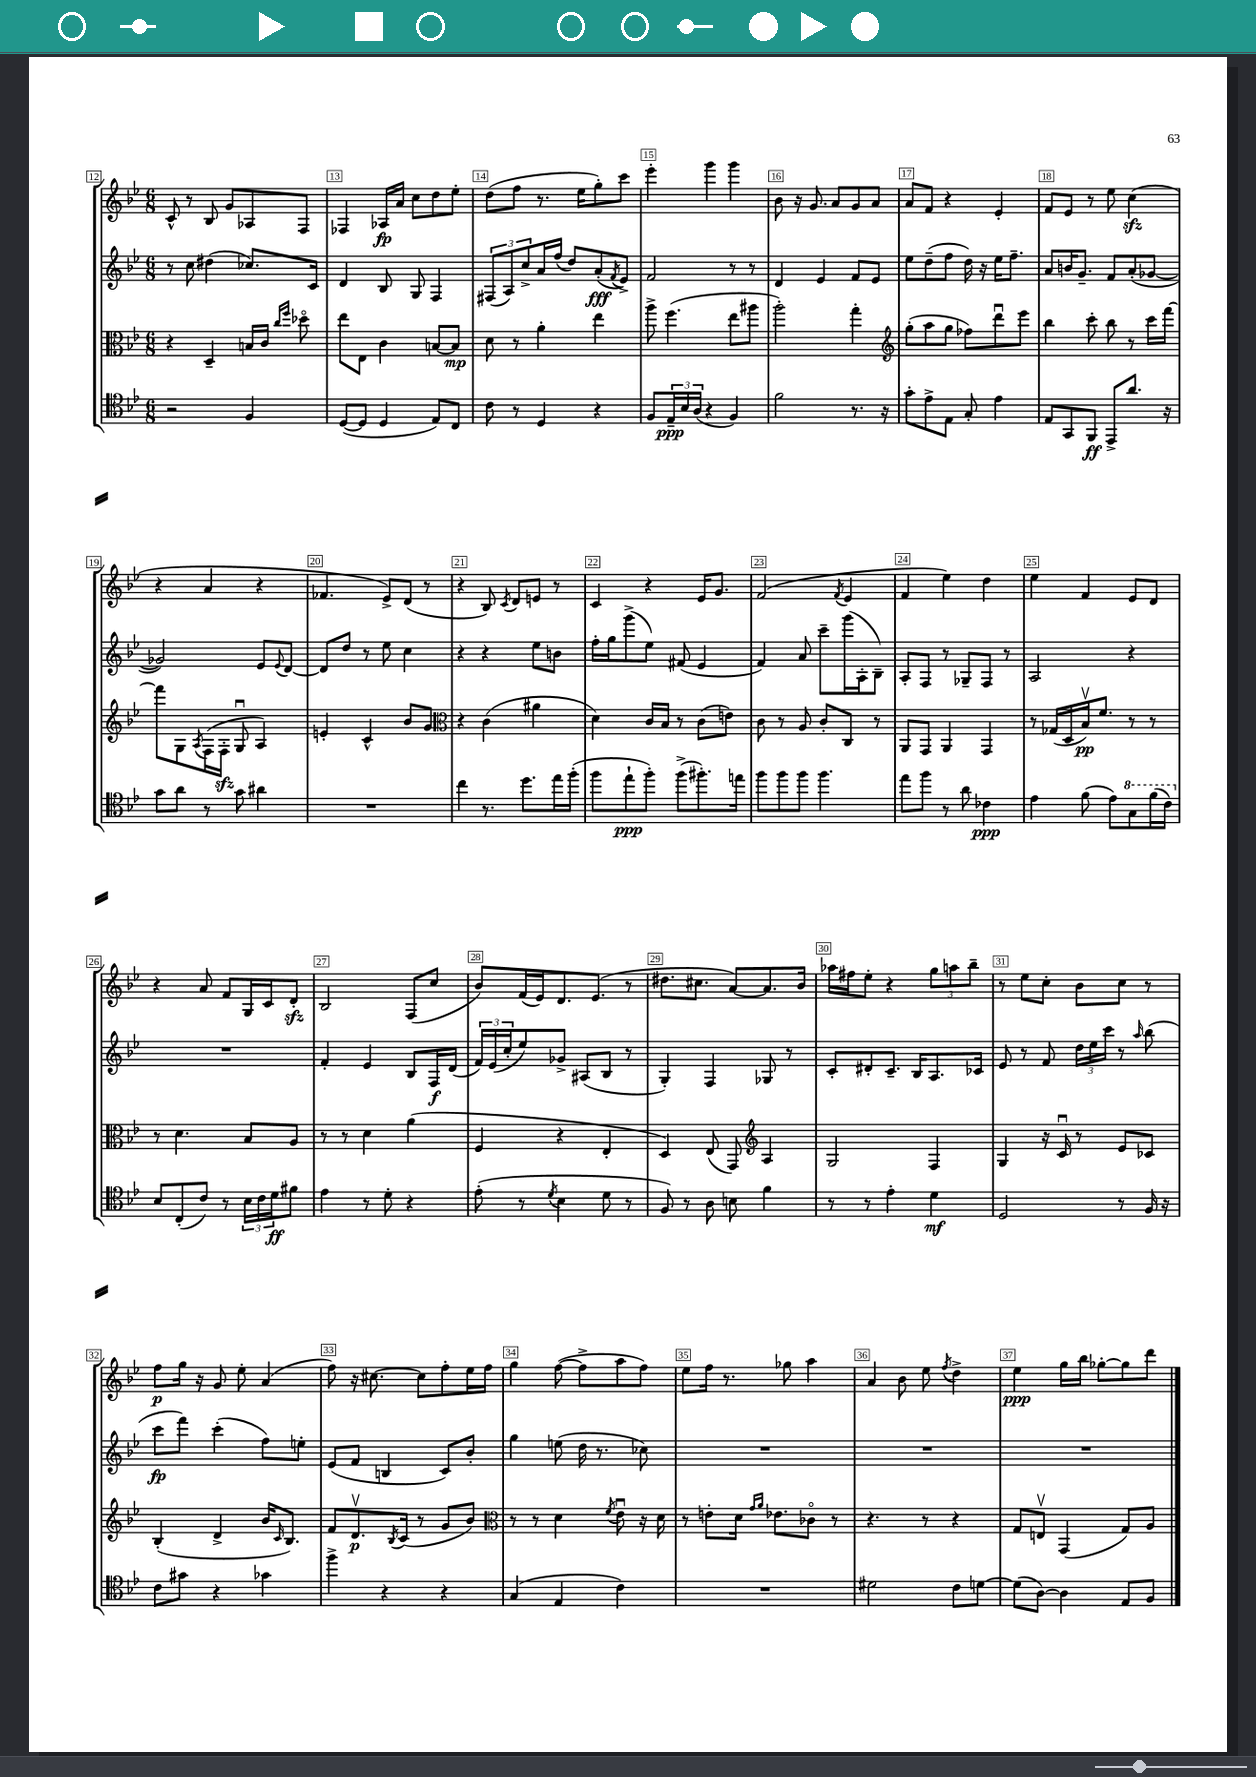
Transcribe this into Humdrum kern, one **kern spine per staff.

**kern	**kern	**kern	**kern
*staff4	*staff3	*staff2	*staff1
*clefC4	*clefC3	*clefG2	*clefG2
*k[b-e-]	*k[b-e-]	*k[b-e-]	*k[b-e-]
*M6/8	*M6/8	*M6/8	*M6/8
2r	4r	8r	8c^^/
.	.	8cc\	8r
.	4D~/	(4dd#\	8B-/
.	.	.	8g/L
4F/	16B/LL	8.cc-/L)	8A-/
.	16c/JJ	.	.
.	16qqcc/LL	.	.
.	16qqff/JJ	.	.
.	8dd-o\	.	8F/J
.	.	16c/Jk	.
=	=	=	=
([8D/L	8ee-\L	4d/	4F-/
8D/]J	8E-\J	.	.
4D/	4c\	8B-/	16A-/LL
.	.	.	16a/JJ
.	.	8G/	8cc\L
8E-/L)	[8B/L	4F/	8dd\
8C/J	8B/]J	.	8ee-'\J
=	=	=	=
8c\	8d\	(12F#/L	(8dd\L
.	.	12A/)	.
8r	8r	.	8ff\J
.	.	12cc^/	.
4D/	4a'\	16a/L	8.r
.	.	(16ff/JJ	.
.	.	8dd/L)	.
.	.	.	16ee-\LK
4r	4ee-\	(8a'/	8gg'\)
.	.	8qf/	.
.	.	8e-^/J)	8ccc\J
=	=	=	=
8F/L	8aa^\	2f/	4eee-'\
24E-~/L	(4.ff\	.	.
24B-/	.	.	.
(24A/JJ	.	.	.
4r	.	.	4ggg\
4F/)	8ee-\L	8r	4ggg\
.	8aa#\J	8r	.
=	=	=	=
2f\	2aa'\)	4d/	8b-\
.	.	.	16r
.	.	.	8.g/
.	.	4e-/	.
.	.	.	8a/L
8.r	4gg'\	8f/L	8g/
.	.	8e-/J	8a/J
16r	.	.	.
=	=	=	=
*	*clefG2	*	*
8g'\L	(8gg'\L	8ee-\L	8a/L
8e-^\	8aa\	(8dd~\	8f/J
8E-\J	8gg\J	8ff\J	4r
8G'/	8ff-\L)	16dd\)	.
.	.	16r	.
4e-\	8dddu\	16ee-\LK	4e-'/
.	.	8.ff~\J	.
.	8eee-\J	.	.
=	=	=	=
8E-/L	4bb-\	8a/L	8f/L
8GG/	.	16b/K	8e-/J
.	.	8.g~/J	.
8FF/J	8ccc'\	.	8r
8EE-^/L	8bb-\	8f/L	8ee-\
8.a/J	8r	(8a'/	(4cc\
.	16ccc\LL	[8g-/J	.
16r	[16fff\JJ	.	.
=	=	=	=
8g\L	8fff\]L	2g-/])	4r
8a\J	8G\	.	.
.	8qA/	.	.
8r	(16F\L	.	4a/
.	16F'\JJ	.	.
8g\	8Gu/	.	.
4a#\	4A/)	8e-/L	4r
.	.	8qqe-/	.
.	.	[8d/J	.
=	=	=	=
2.r	4e'/	8d/]L	4.f-/
.	.	8dd/J	.
.	4c^^/	8r	.
.	.	8ee-\	8e-^/L)
.	8b-/L	4cc\	(8d/J
.	8g/J	.	8r
=	=	=	=
*	*clefC3	*	*
4cc\	4r	4r	4r
8.r	(4c\	4r	8B-/)
.	.	.	8qc/
.	.	.	8d/L
8.dd\L	.	.	.
.	4a#\	8ee-\L	8e/J
16ee-\L	.	8b\J	8r
(16ff'\JJ	.	.	.
=	=	=	=
8ff\L	4d\)	16ff'\LL	4c/
.	.	16gg\J	.
8ee-`\	.	(8ggg^\	.
8ff'\J)	16c/LL	8ee-\J)	4r
.	16B-/JJ	.	.
(8ff^\L	8r	(8f#/	.
8.ff#'\)	(8c\L	4e-/	16e-/LK
.	.	.	8.g/J
.	8e\J)	.	.
16ee\Jk	.	.	.
=	=	=	=
8ff\L	8c\	4f/)	(2f/
8ff\	8r	.	.
8ff\J	8A/	8a/	.
4.ff\	8c'/L	8ccc~\L	.
.	.	.	8qf/
.	8C/J	(16ggg\L	4e-/
.	.	16A'\J	.
.	8r	8B-~\J)	.
=	=	=	=
8ee-\L	8AA/L	8A'/L	4f/
8ff\J	8GG/J	8F/J	.
8r	4AA/	8r	4ee-\)
8a\	.	8G-~/L	.
4c-\	4GG/	8F/J	4dd\
.	.	8r	.
=	=	=	=
4e-\	8r	2A/	4ee-\
.	(16G-/LL	.	.
.	16D/	.	.
(8f\	16B-v/J)	.	4f/
.	8.f/J	.	.
8e-\L)	.	.	.
8g\	8r	4r	8e-/L
(16ff\L	8r	.	8d/J
16cc\JJ)	.	.	.
=	=	=	=
8B-/L	8r	2.r	4r
(8C'/	4.d\	.	.
8c/J)	.	.	8a/
8r	.	.	8f/L
24B-\LL	8B-/L	.	16G/L
24c\	.	.	.
.	.	.	16c/J
24d\J	.	.	.
8f#\J	8A/J	.	8d'/J
=	=	=	=
4e-\	8r	4f'/	2B-/
.	8r	.	.
8r	4d\	4e-/	.
8d'\	.	.	.
4r	(4a\	8B-/L	(8F/L
.	.	16F/L	8cc/J
.	.	(16d/JJ	.
=	=	=	=
(8e-'\	4F/	24f/LL)	8b-/L)
.	.	(24e-/	.
.	.	24cc'/J	.
8r	.	8ee-/)	(16f/L
.	.	.	16e-/J)
8qd/	.	.	.
4B-\	4r	8g-^/J	8.d/
.	.	(8A#/L	.
.	.	.	(8.e-/J
8d\	4E-'/	8B-/J	.
8r	.	8r	8r
=	=	=	=
8F/)	4D/)	4G'/)	8.dd#\L
8r	.	.	.
.	.	.	8.cc#\J
8A\	(8E-/	4F/	.
8B\	8GG/)	.	[8a/L)
*	*clefG2	*	*
4f\	4A/	8G-/	8.a/]
.	.	8r	.
.	.	.	16b-/Jk
=	=	=	=
8r	2G/	8c'/L	16aa-\LL
.	.	.	16ff#\J
8r	.	8d#'/	8ee-'\J
4e-'\	.	8.c~/J	4r
.	.	16B-/LK	.
4d\	4F/	8.A/	12gg\L
.	.	.	12aa\
.	.	.	12bb-~\J
.	.	16c-/Jk	.
=	=	=	=
2D/	4G/	8e-/	8r
.	.	8r	8ee-\L
.	16r	8f/	8cc'\J
.	16cu/	.	.
.	8r	24dd\LL	8b-\L
.	.	24ee-\	.
.	.	24ccc\JJ	.
8r	8e-/L	8r	8cc\J
.	.	16qqaa/	.
16F/	8c-/J	(8bb-\	8r
16r	.	.	.
=	=	=	=
8c\L	(4B-'/	8ccc\L	8ff\L
8g#\J	.	8fff\J)	16gg\Jk
.	.	.	16r
4r	4d^/	(4ccc'\	8g/
.	.	.	8ee-'\
4g-\	16b-/LK	8ff\L)	(4a/
.	16qqc/	.	.
.	8.B-/J)	.	.
.	.	8ee'\J	.
=	=	=	=
4ff^\	8f/L	(8e-/L	8ff\)
.	8.dv/	8f/J	16r
.	.	.	[8.cc#\
4r	.	4B/	.
.	8qB-/	.	.
.	(16c/Jk	.	.
.	8r	.	8cc#\]L
4r	8g/L	8c/L)	8ff'\
.	8b-/J)	8b-'/J	16ee-\L
.	.	.	16ff\JJ
=	=	=	=
*	*clefC3	*	*
(4G/	8r	4gg\	4gg\
.	8r	.	.
4E-/	4d\	(8ee\	([8ff\
.	.	16dd\	8ff^\]L
.	.	8.r	.
.	8qf/	.	.
4c\)	8e-u\	.	8aa\
.	16r	8cc-\)	8ff\J)
.	16d\	.	.
=	=	=	=
2.r	8r	2.r	8ee-\L
.	8e'\L	.	16ff\Jk
.	.	.	8.r
.	16d\Jk	.	.
.	16qqg/LL	.	.
.	16qqa/JJ	.	.
.	8.e-\L	.	.
.	.	.	8gg-\
.	8c-o\J	.	4aa\
.	8r	.	.
=	=	=	=
2d#\	4.r	2.r	4a/
.	.	.	8b-\
.	8r	.	8ee-\
.	.	.	8qff/
8c\L	4r	.	4dd^\
[8d\J	.	.	.
=	=	=	=
(8d\]L	8G/L	2.r	4ee-\
[8A\J)	8Ev/J	.	.
4A\]	(4GG/	.	16gg\LL
.	.	.	16bb-\JJ
.	.	.	[8gg-'\L
8E-/L	8G/L)	.	8gg-\]
8F/J	8A/J	.	8ddd\J
==	==	==	==
*-	*-	*-	*-
